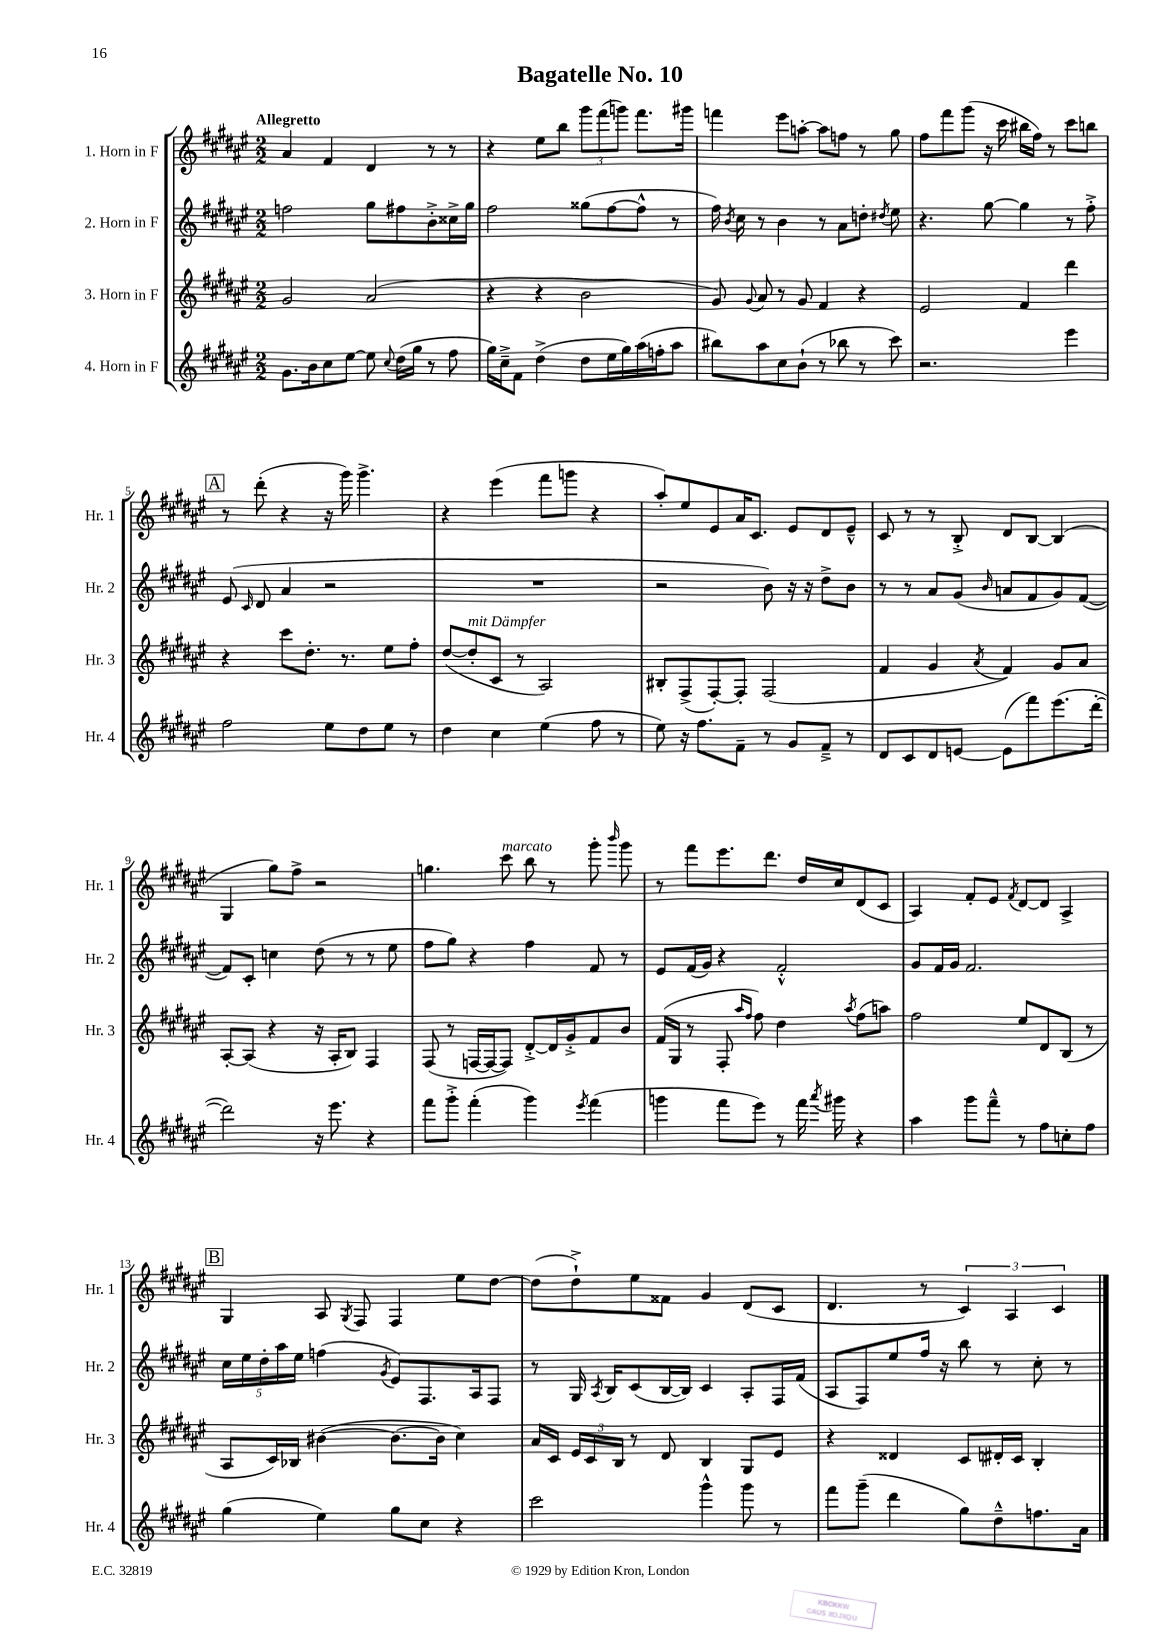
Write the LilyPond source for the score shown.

\header { title = "Bagatelle No. 10" }
<<
\new StaffGroup <<
\new Staff = "s0" \with { instrumentName = "1. Horn in F" shortInstrumentName = "Hr. 1" } {
    \clef treble \key fis \major \numericTimeSignature \time 2/2 \tempo "Allegretto"
    \autoBeamOff ais'4 fis'4 dis'4 r8 r8 |
    r4 eis''8[ b''8] \tuplet 3/2 { gis'''8[ fis'''8( g'''8]) } fis'''8.[ gis'''16] |
    f'''4 eis'''8[ a''8]~-. a''8[ f''8] r8 gis''8 |
    fis''8[ fis'''8 gis'''8]( r16 cis'''16 bis''16[ fis''16]) r8 cis'''8[ b''8] |
    \mark \markup { \box "A" } r8 dis'''8-.( r4 r16 gis'''16) gis'''4.-> |
    r4 eis'''4( fis'''8[ g'''8] r4 |
    ais''8[-.) eis''8 eis'8 ais'16 cis'8.] eis'8[ dis'8 eis'8]---^ |
    cis'8 r8 r8 b8-.-> dis'8[ b8]~ b4( |
    gis4 gis''8[) fis''8]-> r2 |
    g''4. cis'''8^\markup { \italic "marcato" } b''8 r8 gis'''8-. \grace { b'''16 } gis'''8 |
    r8 fis'''8[ eis'''8. dis'''8.] dis''16[ cis''16 dis'8( cis'8] |
    ais4) fis'8[-. eis'8] \acciaccatura { fis'8 } dis'8[~ dis'8] ais4-> |
    \mark \markup { \box "B" } gis4 ais8 \acciaccatura { gis8 } fis8 fis4 eis''8[ dis''8]~ |
    dis''8[( dis''8-!->) eis''8 fisis'8] gis'4 dis'8[( cis'8] |
    dis'4. r8 \tuplet 3/2 { cis'4) ais4 cis'4 } \bar "|." |
}
\new Staff = "s1" \with { instrumentName = "2. Horn in F" shortInstrumentName = "Hr. 2" } {
    \clef treble \key fis \major \numericTimeSignature \time 2/2
    \autoBeamOff f''2 gis''8[ fis''8 b'8-.-> cisis''16-> gis''16] |
    fis''2 gisis''8[( fis''8~ fis''8]-^ r8 |
    fis''16) \acciaccatura { b'8 } cis''16 r8 b'4 r8 ais'8[ d''8]-. \acciaccatura { dis''8 } eis''8 |
    r4. gis''8~ gis''4 r8 fis''8-.-> |
    \mark \markup { \box "A" } eis'8( \grace { cis'16 } dis'8 ais'4 r2 |
    R1 |
    r2 b'8) r16 r16 dis''8[-> b'8] |
    r8 r8 ais'8[ gis'8]( \grace { b'16 } a'8[ fis'8 gis'8) fis'8]~( |
    fis'8[) cis'8]-. c''4 dis''8( r8 r8 eis''8 |
    fis''8[ gis''8]) r4 fis''4 fis'8 r8 |
    eis'8[ fis'16( gis'16]) r4 fis'2-.-^ |
    gis'8[ fis'16 gis'16] fis'2. |
    \mark \markup { \box "B" } \tuplet 5/4 { cis''16[ eis''16 dis''16-. ais''16 eis''16] } f''4( \acciaccatura { gis'8 } eis'8[) fis8. ais16 fis8] |
    r8 gis16 \acciaccatura { ais8 } b16[ cis'8( b16~ b16]) cis'4 ais8[-. fis16 fis'16]( |
    ais8[ fis8) eis''8 fis''16] r16 b''8 r8 cis''8-. r8 \bar "|." |
}
\new Staff = "s2" \with { instrumentName = "3. Horn in F" shortInstrumentName = "Hr. 3" } {
    \clef treble \key fis \major \numericTimeSignature \time 2/2
    \autoBeamOff gis'2 ais'2( |
    r4 r4 b'2 |
    gis'8) \appoggiatura { gis'8 } ais'8 r8 gis'8 fis'4 r4 |
    eis'2 fis'4 dis'''4 |
    \mark \markup { \box "A" } r4 cis'''8[ dis''8.]-. r8. eis''8[ fis''8]-. |
    dis''8[~( dis''8-.^\markup { \italic "mit Dämpfer" } cis'8] r8 ais2) |
    bis8[-. fis8->( fis8~-.) fis8]-. fis2( |
    fis'4 gis'4 \acciaccatura { ais'8 } fis'4) gis'8[ ais'8] |
    ais8[~-. ais8]( r4 r16 ais16[-. b8]) fis4 |
    fis8( r8 f16[~ f16~ f8]) dis'8[~-.-> dis'16 gis'16-.-> fis'8 b'8] |
    fis'16[( gis16] r8 fis8-. \grace { ais''16[ fis''16] } fis''8) dis''4 \acciaccatura { ais''8 } fis''8[( a''8]) |
    fis''2 eis''8[ dis'8 b8]( r8 |
    \mark \markup { \box "B" } ais8[ cis'16) bes16] bis'4~( bis'8.[~ bis'16] cis''4) |
    ais'16[ cis'16] \tuplet 3/2 { eis'16[ cis'16 b16] } r8 dis'8 b4 gis8[ eis'8] |
    r4 disis'4 cis'8[ dis'16-. cis'16] b4-. \bar "|." |
}
\new Staff = "s3" \with { instrumentName = "4. Horn in F" shortInstrumentName = "Hr. 4" } {
    \clef treble \key fis \major \numericTimeSignature \time 2/2
    \autoBeamOff gis'8.[ b'16 cis''8 eis''8]~ eis''8 \appoggiatura { cis''8 } dis''16[( gis''16] r8 fis''8 |
    gis''16[) cis''16---> fis'8] dis''4->( dis''8[ eis''16 gis''16) ais''16( f''16-. ais''8] |
    bis''8[) ais''8 cis''8 b'8]-!( r8 bes''8 r8 cis'''8) |
    r2. eis'''4 |
    \mark \markup { \box "A" } fis''2 eis''8[ dis''8 eis''8] r8 |
    dis''4 cis''4 eis''4( fis''8 r8 |
    eis''8) r16 fis''8.[ fis'8]-- r8 gis'8[ fis'8]---> r8 |
    dis'8[ cis'8 dis'8 e'8]~ e'8[( fis'''8) eis'''8.( dis'''16]~-. |
    dis'''2) r16 eis'''8. r4 |
    fis'''8[ gis'''8]-.-> fis'''4-.( gis'''4) \acciaccatura { eis'''8 } fis'''4( |
    g'''4 fis'''8[ eis'''8]) r8 fis'''16 \acciaccatura { ais'''8 } gis'''16 r4 |
    ais''4 gis'''8[ fis'''8]---^ r8 fis''8[ c''8-. fis''8] |
    \mark \markup { \box "B" } gis''4( eis''4) gis''8[ cis''8] r4 |
    cis'''2 gis'''4-^ gis'''8 r8 |
    fis'''8[ gis'''8]--( dis'''4 gis''8[) dis''8---^ f''8. ais'16] \bar "|." |
}
>>
>>
